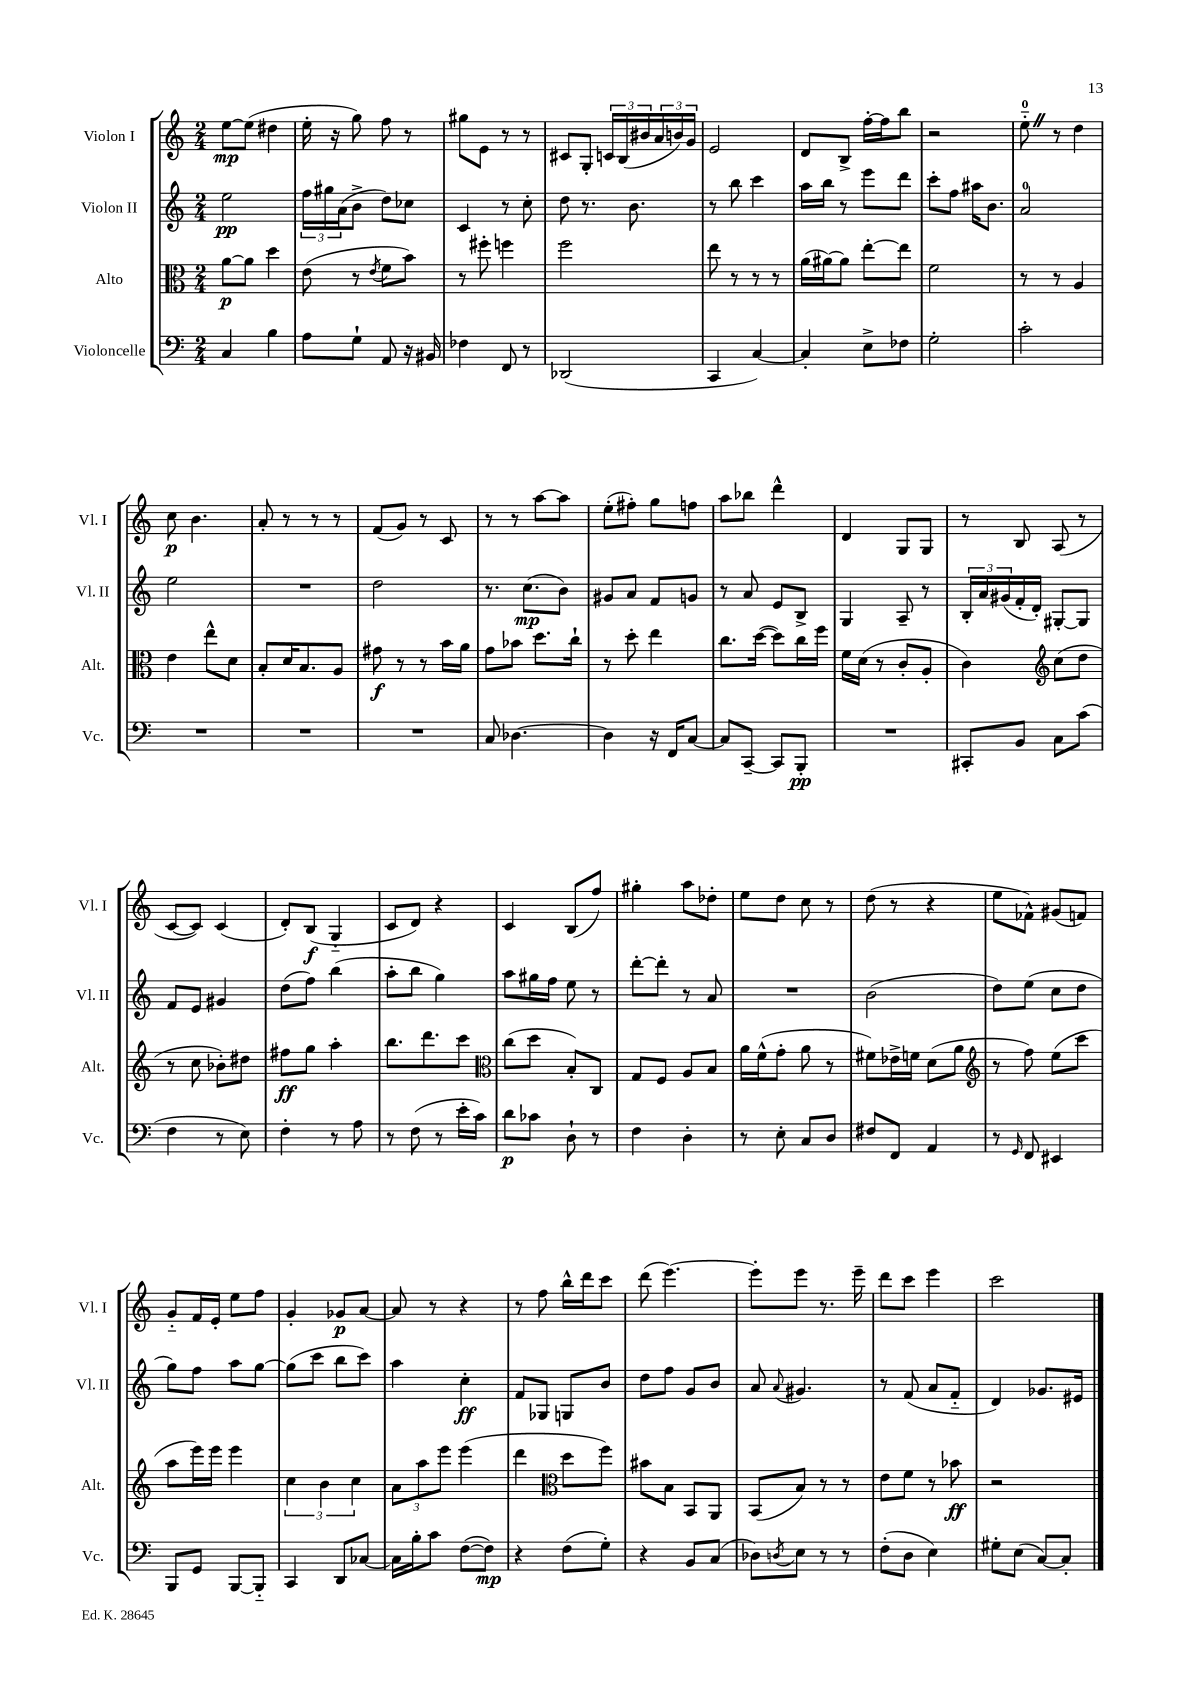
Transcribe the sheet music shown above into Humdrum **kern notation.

**kern	**kern	**kern	**kern
*staff4	*staff3	*staff2	*staff1
*clefF4	*clefC3	*clefG2	*clefG2
*k[]	*k[]	*k[]	*k[]
*M2/4	*M2/4	*M2/4	*M2/4
4C/	[8a\L	2ee\	[8ee\L
.	8a\]J	.	(8ee\]J
4B\	4dd\	.	4dd#\
=	=	=	=
8A\L	(8e\	24ff\LL	16ee'\
.	.	24gg#\	.
.	.	.	16r
.	.	(24a\J	.
8G`\J	8r	8b^\J	8gg\)
.	8qe/	.	.
8AA/	8f\L	8dd\L)	8ff\
16r	8b\J)	8cc-\J	8r
16BB#/	.	.	.
=	=	=	=
4F-\	8r	4c/	8gg#\L
.	8ff#'\	.	8e\J
8FF/	4ff\	8r	8r
8r	.	8cc'\	8r
=	=	=	=
(2DD-/	2ff\	8dd\	8c#/L
.	.	8.r	8G'/J
.	.	.	24c/LL
.	.	.	(24B/
.	.	8.b\	.
.	.	.	24b#/
.	.	.	24a/
.	.	.	24b/)
.	.	.	24g/JJ
=	=	=	=
4CC/	8ee\	8r	2e/
.	8r	8bb\	.
[4C/)	8r	4ccc\	.
.	8r	.	.
=	=	=	=
4C'/]	(16a\LL	16aa\LL	8d/L
.	[16a#\J)	16bb\JJ	.
.	8a#\]J	8r	8B^/J
8E^\L	[8ee'\L	8eee\L	[16ff'\LL
.	.	.	16ff\]J
8F-\J	8ee\]J	8ddd\J	8bb\J
=	=	=	=
2G'\	2f\	8ccc'\L	2r
.	.	8ff\J	.
.	.	16aa#\LK	.
.	.	8.b\J	.
=	=	=	=
2c'\	8r	2a/	8ee'~\
.	8r	.	8r
.	4A/	.	4dd\
=	=	=	=
2r	4e\	2ee\	8cc\
.	.	.	4.b\
.	8ee^^\L	.	.
.	8d\J	.	.
=	=	=	=
2r	8B'/L	2r	8a'/
.	16d/K	.	8r
.	8.B/	.	.
.	.	.	8r
.	8A/J	.	8r
=	=	=	=
2r	8g#\	2dd\	(8f/L
.	8r	.	8g/J)
.	8r	.	8r
.	16b\LL	.	8c/
.	16a\JJ	.	.
=	=	=	=
8C/	8g\L	8.r	8r
[4.D-\	8b-\J	.	8r
.	.	(8.cc\L	.
.	8.dd\L	.	[8aa\L
.	.	8b\J)	8aa\]J
.	16cc`\Jk	.	.
=	=	=	=
4D-\]	8r	8g#/L	(8ee'\L
.	8dd'\	8a/J	8ff#'\J)
16r	4ee\	8f/L	8gg\L
16FF/LK	.	.	.
[8C/J	.	8g/J	8ff\J
=	=	=	=
8C/]L	8.cc\L	8r	8aa\L
[8CC~/J	.	8a/	8bb-\J
.	([16dd\Jk	.	.
8CC/]L	8dd\]L)	8e/L	4ddd^^\
8BBB'/J	16cc\L	8B^/J	.
.	16ff\JJ	.	.
=	=	=	=
2r	16f\LL	4G/	4d/
.	(16d\JJ	.	.
.	8r	.	.
.	8c'/L	8A~/	8G/L
.	8A'/J	8r	8G/J
=	=	=	=
8CC#'/L	4c\)	24B'/LL	8r
.	.	24a/	.
.	.	(24g#/	.
8BB/J	.	16f'/	8B/
.	.	16d'/JJ)	.
*	*clefG2	*	*
8C\L	(8cc\L	[8G#'/L	(8A/
(8c\J	8dd\J	8G#/]J	8r
=	=	=	=
4F\	8r	8f/L	[8c/L
.	8cc\	8e/J	8c/]J)
8r	8b-'\L)	4g#/	(4c/
8E\)	8dd#\J	.	.
=	=	=	=
4F'\	8ff#\L	(8dd\L	8d'/L)
.	8gg\J	8ff\J)	(8B/J
8r	4aa'\	(4bb\	4G'~/
8A\	.	.	.
=	=	=	=
8r	8.bb\L	8aa'\L	8c/L
(8F\	.	8bb\J	8d/J)
.	8.ddd\	.	.
8r	.	4gg\)	4r
16e'\LL	8ccc\J	.	.
16c\JJ)	.	.	.
=	=	=	=
*	*clefC3	*	*
8d\L	(8cc\L	8aa\L	4c/
8c-\J	8dd\J	16gg#\L	.
.	.	16ff\JJ	.
8D`\	8B'/L)	8ee\	(8B/L
8r	8C/J	8r	8ff/J)
=	=	=	=
4F\	8G/L	[8ddd'\L	4gg#'\
.	8F/J	8ddd'\]J	.
4D'\	8A/L	8r	8aa\L
.	8B/J	8a/	8dd-'\J
=	=	=	=
8r	16a\LL	2r	8ee\L
.	(16f^^\J	.	.
8E'\	8g'\J	.	8dd\J
8C/L	8a\	.	8cc\
8D/J	8r	.	8r
=	=	=	=
8F#/L	8f#\L)	(2b\	(8dd\
8FF/J	16e-^\L	.	8r
.	16f\JJ	.	.
4AA/	(8d\L	.	4r
.	8a\J	.	.
=	=	=	=
*	*clefG2	*	*
8r	8r	8dd\L)	8ee\L
16qqGG/	.	.	.
8FF/	8ff\)	(8ee\J	8f-^^\J)
4EE#/	(8ee\L	8cc\L	(8g#/L
.	8ccc\J	8dd\J	8f/J)
=	=	=	=
8BBB/L	8aa\L	8gg\L)	8g'~/L
8GG/J	16eee\L)	8ff\J	16f/L
.	16eee\JJ	.	16e'/JJ
[8BBB/L	4eee\	8aa\L	8ee\L
8BBB'~/]J	.	[8gg\J	8ff\J
=	=	=	=
4CC/	6cc\	(8gg\]L	4g'/
.	.	8ccc\J	.
.	6b\	.	.
8DD/L	.	8bb\L	8g-/L
.	6cc\	.	.
[8C-/J	.	8ccc\J)	[8a/J
=	=	=	=
16C-\]LL	12a\L	4aa\	8a/]
16B'\J	.	.	.
.	12aa\	.	.
8c\J	.	.	8r
.	12eee\J	.	.
([8F\L	(4eee\	4cc'\	4r
8F\]J)	.	.	.
=	=	=	=
4r	4ddd\	8f/L	8r
.	.	8G-/J	8ff\
*	*clefC3	*	*
(8F\L	8dd\L	8G/L	16bb^^\LL
.	.	.	16ddd\J
8G'\J)	8ff\J)	8b/J	8ccc\J
=	=	=	=
4r	8b#\L	8dd\L	(8ddd\
.	8B\J	8ff\J	[4.eee\)
8BB/L	8BB/L	8g/L	.
(8C/J	8AA/J	8b/J	.
=	=	=	=
8D-\L)	(8BB/L	8a/	8eee'\]L
8qD/	.	8qqa/	.
8E\J	8B/J)	4.g#/	8eee\J
8r	8r	.	8.r
8r	8r	.	.
.	.	.	16eee~\
=	=	=	=
(8F'\L	8e\L	8r	8ddd\L
8D\J	8f\J	(8f/	8ccc\J
4E\)	8r	8a/L	4eee\
.	8b-\	8f'~/J	.
=	=	=	=
8G#'\L	2r	4d/)	2ccc\
(8E\J	.	.	.
[8C/L)	.	8.g-/L	.
8C'/]J	.	.	.
.	.	16e#/Jk	.
==	==	==	==
*-	*-	*-	*-
